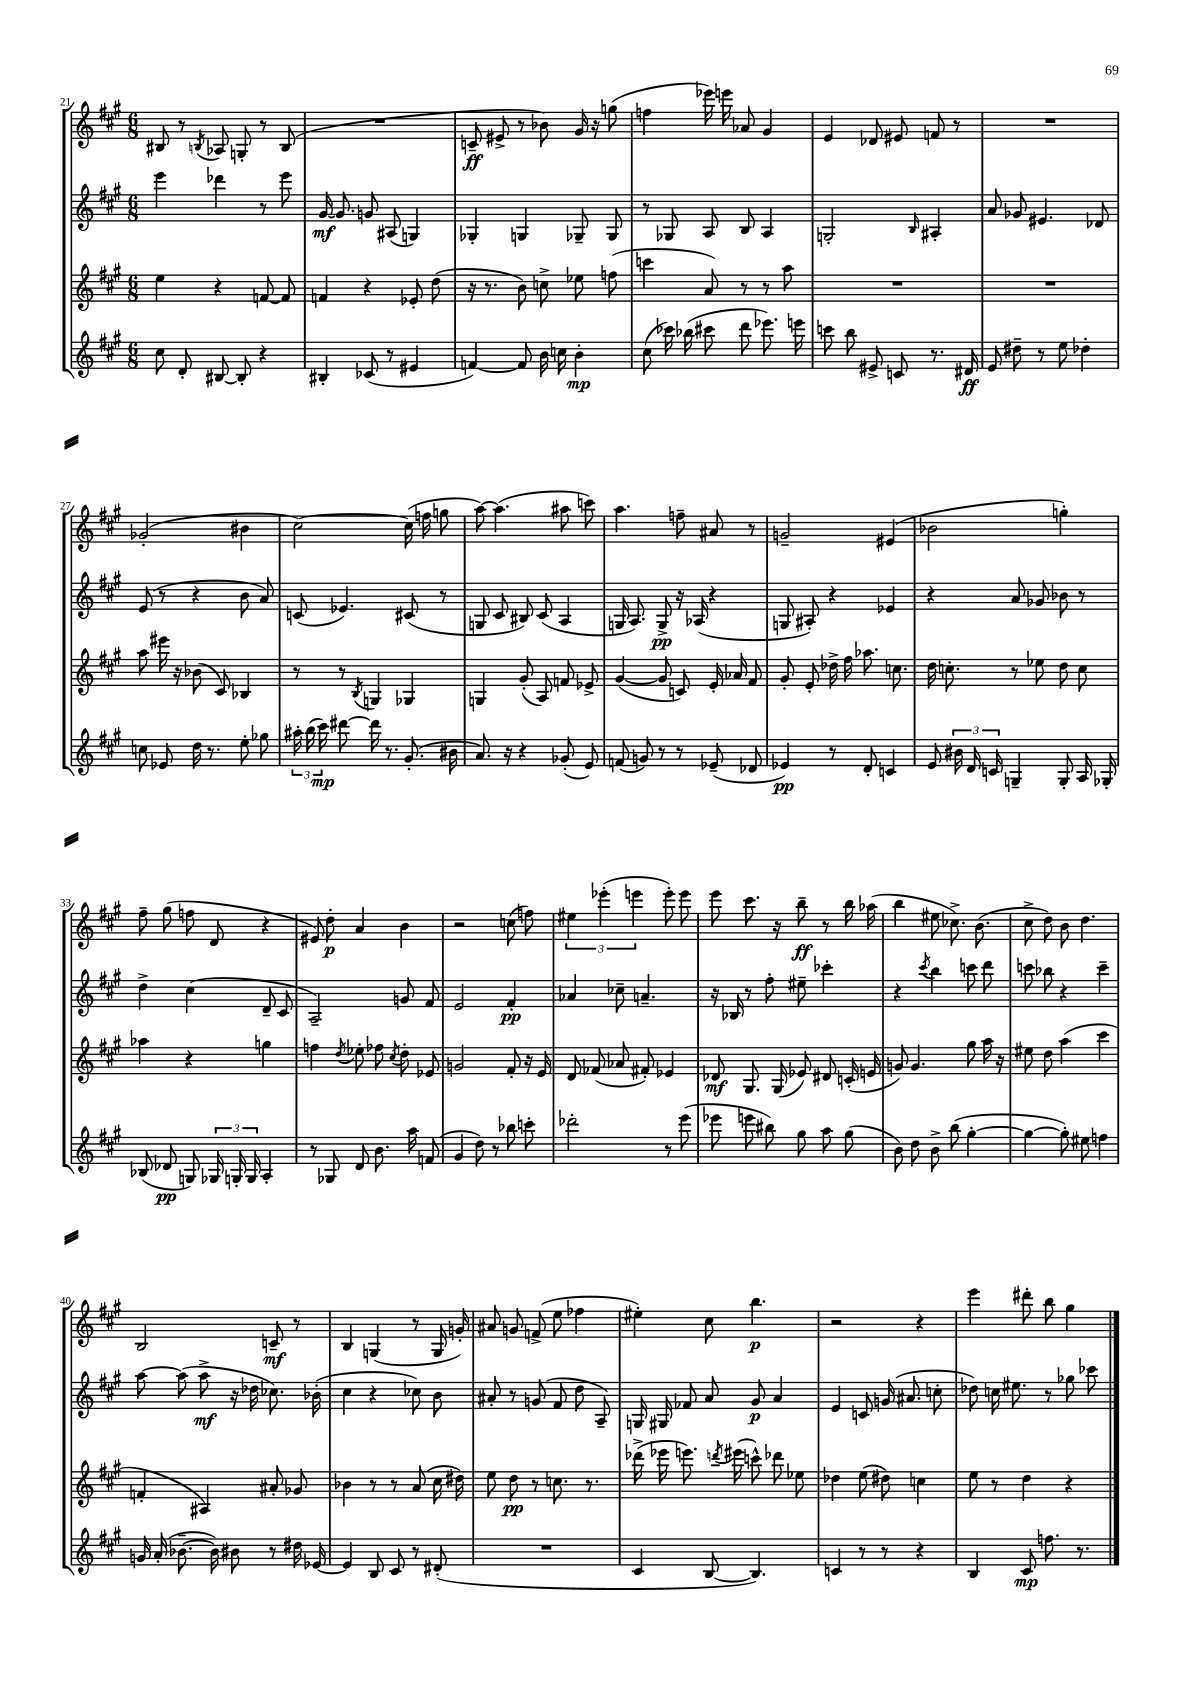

**kern	**dynam	**kern	**dynam	**kern	**dynam	**kern	**dynam
*part4	*part4	*part3	*part3	*part2	*part2	*part1	*part1
*staff4	*staff4	*staff3	*staff3	*staff2	*staff2	*staff1	*staff1
*clefG2	*	*clefG2	*	*clefG2	*	*clefG2	*
*k[f#c#g#]	*	*k[f#c#g#]	*	*k[f#c#g#]	*	*k[f#c#g#]	*
*M6/8	*	*M6/8	*	*M6/8	*	*M6/8	*
=21	=21	=21	=21	=21	=21	=21	=21
8cc#\	.	4ee\	.	4eee\	.	8B#X/	.
8d'/	.	.	.	.	.	8r	.
.	.	.	.	.	.	8qBn/	.
[8B#X/	.	4r	.	4ddd-X\	.	8A-X/	.
8B#'/]	.	.	.	.	.	8Gn'/	.
4r	.	[8fn/	.	8r	.	8r	.
.	.	8f/]	.	8eee\	.	(8B/	.
=22	=22	=22	=22	=22	=22	=22	=22
4B#X'/	.	4fn/	.	[16g#/	mf	2.r	.
.	.	.	.	8.g#/]	.	.	.
(8c-X/	.	4r	.	8gn/	.	.	.
8r	.	.	.	(8A#X/	.	.	.
4e#X/	.	8e-X'/	.	4Gn/)	.	.	.
.	.	(8dd\	.	.	.	.	.
=23	=23	=23	=23	=23	=23	=23	=23
[4fn/)	.	16r	.	4G-X'/	.	8cn~/	ff
.	.	8.r	.	.	.	.	.
.	.	.	.	.	.	8e#X^/	.
8f/]	.	8b\)	.	4Gn/	.	8r	.
16b\	.	8ccn^\	.	.	.	8b-X\)	.
16ccn\	.	.	.	.	.	.	.
4b'\	mp	8ee-X\	.	8G-X~/	.	16g#/	.
.	.	.	.	.	.	16r	.
.	.	(8ffn\	.	8G-/	.	(8ggn\	.
=24	=24	=24	=24	=24	=24	=24	=24
(8cc#\	.	4cccn\	.	8r	.	4ffn\	.
16ccc-X\)	.	.	.	8G-X/	.	.	.
(16bb-X\	.	.	.	.	.	.	.
8ccc#X\	.	8a/)	.	8A/	.	16eee-X\)	.
.	.	.	.	.	.	16eeen\	.
8ddd\	.	8r	.	8B/	.	8a-X/	.
8.eee-X\)	.	8r	.	4A/	.	4g#/	.
.	.	8aa\	.	.	.	.	.
16eeen\	.	.	.	.	.	.	.
=25	=25	=25	=25	=25	=25	=25	=25
8cccn\	.	2.r	.	2Gn'/	.	4e/	.
8bb\	.	.	.	.	.	.	.
8e#X^/	.	.	.	.	.	8d-X/	.
8cn/	.	.	.	.	.	8e#X/	.
.	.	.	.	16qqB/	.	.	.
8.r	.	.	.	4A#X'/	.	8fn/	.
.	.	.	.	.	.	8r	.
16d#X/	ff	.	.	.	.	.	.
=26	=26	=26	=26	=26	=26	=26	=26
8e/	.	2.r	.	8a/	.	2.r	.
8dd#X~\	.	.	.	8g-X/	.	.	.
8r	.	.	.	4.e#X/	.	.	.
8ee\	.	.	.	.	.	.	.
4dd-X'\	.	.	.	.	.	.	.
.	.	.	.	8d-X/	.	.	.
!!LO:LB:g=z
=27	=27	=27	=27	=27	=27	=27	=27
8ccn\	.	8aa\	.	(8e/	.	(2g-X'/	.
8e-X/	.	16eee#X\	.	8r	.	.	.
.	.	16r	.	.	.	.	.
16dd\	.	(8b-X\	.	4r	.	.	.
8.r	.	.	.	.	.	.	.
.	.	8c#/)	.	.	.	.	.
8ee'\	.	4B-X/	.	8b\	.	4b#X\	.
8gg-X\	.	.	.	8a/)	.	.	.
=28	=28	=28	=28	=28	=28	=28	=28
24aa#X'\	.	8r	.	(8cn/	.	[2cc#\)	.
(24bb\	.	.	.	.	.	.	.
24ccc#\)	mp	.	.	.	.	.	.
[8ddd#X\	.	8r	.	4.e-X/)	.	.	.
.	.	8qB/	.	.	.	.	.
16ddd#\]	.	4Gn/	.	.	.	.	.
8.r	.	.	.	.	.	.	.
(8.g#'/	.	4G-X/	.	(8c#X/	.	(16cc#\]	.
.	.	.	.	.	.	16ffn\	.
.	.	.	.	8r	.	8ggn\	.
16b#X\	.	.	.	.	.	.	.
=29	=29	=29	=29	=29	=29	=29	=29
8.a/)	.	4Gn/	.	8Gn/	.	[8aa\)	.
.	.	.	.	8c#/	.	(4.aa\]	.
16r	.	.	.	.	.	.	.
4r	.	(8g#'/	.	8B#X/)	.	.	.
.	.	8A/)	.	(8c#/	.	.	.
(8g-X'/	.	8fn/	.	4A/	.	8aa#X\	.
8e/)	.	8e-X^/	.	.	.	8cccn\)	.
=30	=30	=30	=30	=30	=30	=30	=30
(8fn/	.	([4g#/	.	16Gn/	.	4.aa\	.
.	.	.	.	8.A/)	.	.	.
8gn/)	.	.	.	.	.	.	.
8r	.	8g#/]	.	8G^/	pp	.	.
8r	.	8cn/)	.	16r	.	8ffn~\	.
.	.	.	.	(16A-X/	.	.	.
(8e-X~/	.	16e'/	.	4r	.	8a#X/	.
.	.	16a-X/	.	.	.	.	.
8d-X/	.	8f#/	.	.	.	8r	.
=31	=31	=31	=31	=31	=31	=31	=31
4e-X/)	pp	8g#'/	.	8Gn/	.	2gn~/	.
.	.	8e'/	.	8A#X'/)	.	.	.
8r	.	16dd-X^\	.	4r	.	.	.
.	.	16ff#\	.	.	.	.	.
8d'/	.	8.aa-X\	.	.	.	.	.
4cn/	.	.	.	4e-X/	.	(4e#X/	.
.	.	8.ccn\	.	.	.	.	.
=32	=32	=32	=32	=32	=32	=32	=32
8e/	.	16dd\	.	4r	.	2b-X\	.
.	.	8.ccn'\	.	.	.	.	.
24b#X\	.	.	.	.	.	.	.
24d/	.	.	.	.	.	.	.
24cn/	.	.	.	.	.	.	.
4Gn~/	.	8r	.	8a/	.	.	.
.	.	8ee-X\	.	8g-X/	.	.	.
8G'/	.	8dd\	.	8b-X\	.	4ggn'\)	.
16A/	.	8cc\	.	8r	.	.	.
16G-X'/	.	.	.	.	.	.	.
!!LO:LB:g=z
=33	=33	=33	=33	=33	=33	=33	=33
(8B-X/	.	4aa-X\	.	4dd^\	.	8ff#~\	.
8d-X/	pp	.	.	.	.	(8gg#\	.
8Gn/)	.	4r	.	(4cc#\	.	8ffn\	.
24G-X/	.	.	.	.	.	8d/	.
24Gn'/	.	.	.	.	.	.	.
24G/	.	.	.	.	.	.	.
4A'/	.	4ggn\	.	8d~/	.	4r	.
.	.	.	.	8c#/	.	.	.
=34	=34	=34	=34	=34	=34	=34	=34
8r	.	4ffn\	.	2A~/)	.	8e#X/)	.
8G-X/	.	.	.	.	.	8dd'\	p
.	.	8qdd/	.	.	.	.	.
8d/	.	8ee-X'\	.	.	.	4a/	.
8.b\	.	8ff-X\	.	.	.	.	.
.	.	8qcc#/	.	.	.	.	.
.	.	8dd'\	.	8gn/	.	4b\	.
16aa\	.	.	.	.	.	.	.
(8fn/	.	8e-X/	.	8f#/	.	.	.
=35	=35	=35	=35	=35	=35	=35	=35
4g#/	.	2gn/	.	2e/	.	2r	.
8dd\)	.	.	.	.	.	.	.
8r	.	.	.	.	.	.	.
8bb-X\	.	8f#'/	.	4f#'/	pp	(8ccn\	.
8cccn'\	.	16r	.	.	.	8ffn\)	.
.	.	16e/	.	.	.	.	.
=36	=36	=36	=36	=36	=36	=36	=36
2ddd-X'\	.	8d/	.	4a-X/	.	6ee#X\	.
.	.	(8f-X/	.	.	.	.	.
.	.	.	.	.	.	(6eee-X'\	.
.	.	8a-X/	.	8cc-X~\	.	.	.
.	.	.	.	.	.	6eeen\	.
.	.	8f#X'/)	.	4.an~/	.	.	.
8r	.	4e-X/	.	.	.	8eee'\)	.
(8eee\	.	.	.	.	.	8eee\	.
=37	=37	=37	=37	=37	=37	=37	=37
8eee-X\	.	8d-X/	mf	16r	.	8eee\	.
.	.	.	.	16B-X/	.	.	.
8eeen\	.	8.G#/	.	8r	.	8.ccc#\	.
8bb#X\)	.	.	.	8ff#'\	.	.	.
.	.	(16G#/	.	.	.	16r	.
8gg#\	.	8e-X/)	.	8ee#X~\	.	8bb~\	ff
8aa\	.	8d#X/	.	4ccc-X'\	.	8r	.
(8gg#\	.	(16cn'/	.	.	.	16bb\	.
.	.	16en/	.	.	.	(16aa-X\	.
=38	=38	=38	=38	=38	=38	=38	=38
8b\)	.	8gn/)	.	4r	.	4bb\	.
8dd\	.	4.g/	.	.	.	.	.
.	.	.	.	8qccc#/	.	.	.
8b^\	.	.	.	4bb\	.	8ee#X\	.
(8bb\	.	.	.	.	.	8.cc-X^\)	.
[4gg#'\	.	8gg#\	.	8cccn\	.	.	.
.	.	.	.	.	.	(8.b\	.
.	.	16aa\	.	8ddd\	.	.	.
.	.	16r	.	.	.	.	.
=39	=39	=39	=39	=39	=39	=39	=39
4gg#\_	.	8ee#X\	.	8cccn\	.	8cc#^\	.
.	.	8dd\	.	8bb-X\	.	8dd\)	.
8gg#'\])	.	(4aa\	.	4r	.	8b\	.
8ee#X\	.	.	.	.	.	4.dd\	.
4ffn\	.	4ccc#\	.	4ccc~\	.	.	.
!!LO:LB:g=z
=40	=40	=40	=40	=40	=40	=40	=40
16gn/	.	4fn'/	.	[8aa\	.	2B/	.
(16a'/	.	.	.	.	.	.	.
[8.b-X~\	.	.	.	(8aa\]	.	.	.
.	.	4A#X/)	.	8aa^\	mf	.	.
16b-\])	.	.	.	.	.	.	.
8b#X\	.	.	.	16r	.	.	.
.	.	.	.	16dd-X\	.	.	.
8r	.	8a#X'/	.	8.cc-X\)	.	8cn~/	mf
16dd#X\	.	8g-X/	.	.	.	8r	.
[16e-X/	.	.	.	(16b-X'\	.	.	.
=41	=41	=41	=41	=41	=41	=41	=41
4e-/]	.	4b-X\	.	4cc#\	.	4B/	.
8B/	.	8r	.	4r	.	(4Gn/	.
8c#/	.	8r	.	.	.	.	.
8r	.	(8a/	.	8cc-X\)	.	8r	.
(8d#X'/	.	16cc#\	.	8b\	.	16G/	.
.	.	16dd#X\)	.	.	.	16gn'/)	.
=42	=42	=42	=42	=42	=42	=42	=42
2.r	.	8ee\	.	8a#X'/	.	8a#X/	.
.	.	8dd\	pp	8r	.	8gn/	.
.	.	8r	.	(8gn/	.	(8fn^/	.
.	.	8.ccn\	.	8f#/	.	8ee\	.
.	.	.	.	8dd\	.	4ff-X\	.
.	.	8.r	.	.	.	.	.
.	.	.	.	8A~/)	.	.	.
=43	=43	=43	=43	=43	=43	=43	=43
4c#/	.	(16ddd-X^\	.	16Gn/	.	4ee#X'\)	.
.	.	16eee-X\	.	16G#X/	.	.	.
.	.	8.eeen\)	.	8f-X/	.	.	.
[8B/	.	.	.	8a/	.	8cc#\	.
.	.	8qdddn/	.	.	.	.	.
.	.	(16eee#X\	.	.	.	.	.
4.B/])	.	8cccn^^\)	.	8g#/	p	4.bb\	p
.	.	8ddd-X\	.	4a/	.	.	.
.	.	8ee-X\	.	.	.	.	.
=44	=44	=44	=44	=44	=44	=44	=44
4cn/	.	4dd-X\	.	4e/	.	2r	.
8r	.	(8ee\	.	8cn/	.	.	.
8r	.	8dd#X\)	.	(16gn/	.	.	.
.	.	.	.	8.a#X/	.	.	.
4r	.	4ccn\	.	.	.	4r	.
.	.	.	.	8ccn'\	.	.	.
=45	=45	=45	=45	=45	=45	=45	=45
4B/	.	8ee\	.	8dd-X\)	.	4eee\	.
.	.	8r	.	16ccn\	.	.	.
.	.	.	.	8.ee#X\	.	.	.
8c#/	mp	4dd\	.	.	.	8ddd#X'\	.
8.ffn\	.	.	.	8r	.	8bb\	.
.	.	4r	.	8gg-X\	.	4gg#\	.
8.r	.	.	.	.	.	.	.
.	.	.	.	8ccc-X\	.	.	.
==	==	==	==	==	==	==	==
*-	*-	*-	*-	*-	*-	*-	*-
